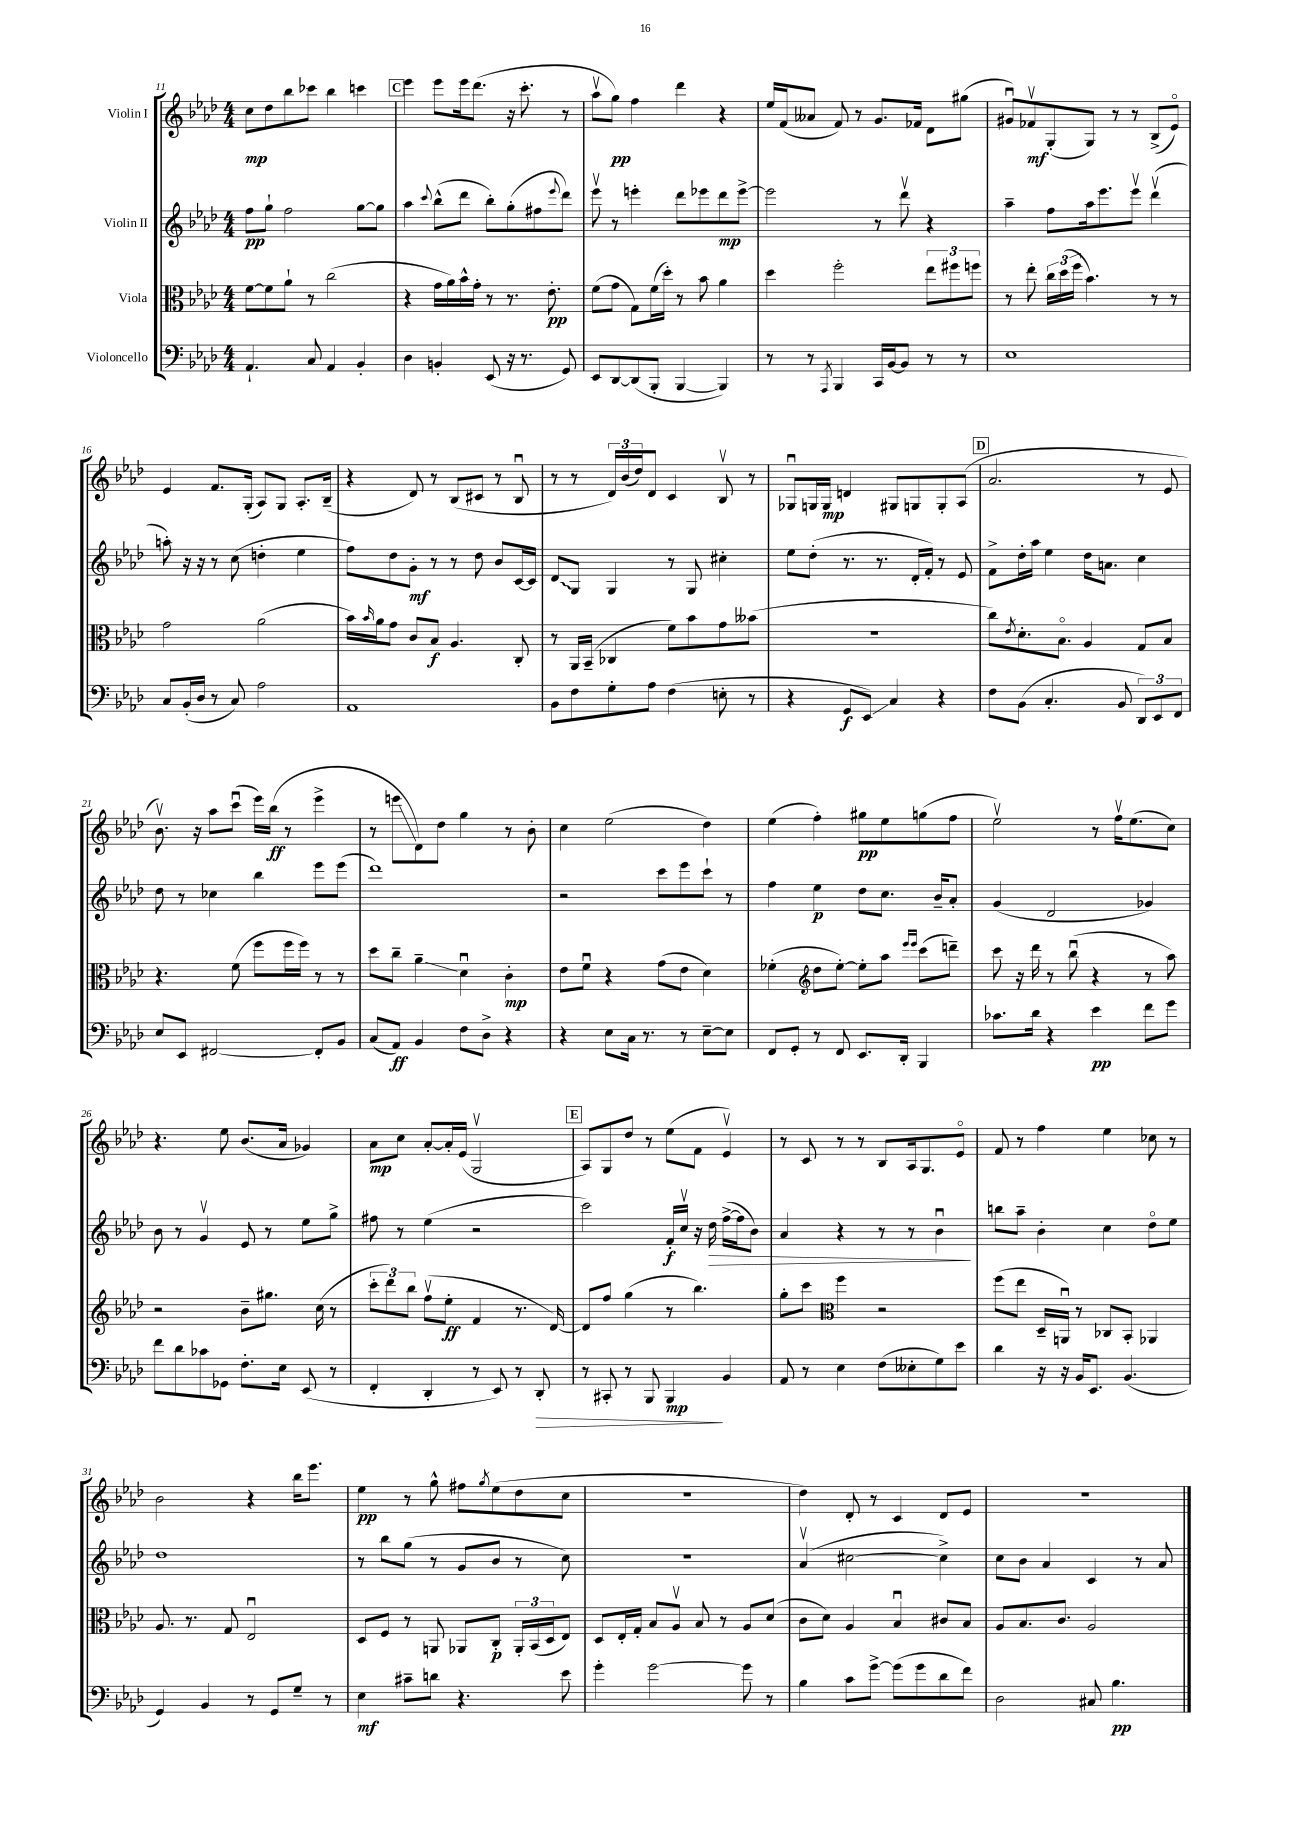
<<
\new StaffGroup <<
\new Staff = "s0" \with { instrumentName = "Violin I" } {
    \clef treble \key aes \major \numericTimeSignature \time 4/4
    c''8\mp des''8 bes''8 ces'''8 bes''4 c'''4 |
    \mark \markup { \box "C" } ees'''4 ees'''8 ees'''16 des'''8.( r16 c'''8.-. r8 |
    aes''8\upbow g''8\pp) f''4 des'''4 r4 |
    ees''16 f'16( aeses'8 f'8) r8 g'8. fes'16 des'8 gis''8( |
    gis'8\downbow) fes'8\upbow\mf g8-.( g8) r8 r8 bes8->( ees'8\flageolet) |
    ees'4 f'8. g16-.( aes8) g8 aes8.-. bes16--( |
    r4 des'8) r8 bes8( cis'8 r8 bes8\downbow |
    r8 r8 \tuplet 3/2 { des'16) bes'16( des''16) } des'8 c'4 bes8\upbow r8 |
    ges8\downbow g16 g16\mp d'4 gis8 g8 g8-. aes8( |
    \mark \markup { \box "D" } aes'2. r8 ees'8 |
    bes'8.\upbow) r16 aes''8 c'''8\downbow( ees'''16) bes''16\ff( r8 ees'''4-> |
    r8 e'''8\glissando des'8) des''8 g''4 r8 bes'8-. |
    c''4 ees''2( des''4) |
    ees''4( f''4-.) gis''8\pp ees''8 g''8( f''8 |
    ees''2\upbow) r8 f''16\upbow ees''8.( c''8) |
    r4. ees''8 bes'8.( aes'16 ges'4) |
    aes'8\mp c''8 aes'8~-. aes'16-. ees'16( g2\upbow |
    \mark \markup { \box "E" } aes8) g8 des''8 r8 ees''8( f'8 ees'4\upbow) |
    r8 c'8 r8 r8 bes8 aes16 g8. ees'8\flageolet |
    f'8 r8 f''4 ees''4 ces''8 r8 |
    bes'2 r4 bes''16 ees'''8. |
    ees''4\pp r8 g''8-^ fis''8 \acciaccatura { g''8 } ees''8( des''8 c''8 |
    R1 |
    des''4) des'8-. r8 c'4 des'8 ees'8 |
    R1 \bar "|." |
}
\new Staff = "s1" \with { instrumentName = "Violin II" } {
    \clef treble \key aes \major \numericTimeSignature \time 4/4
    f''8\pp g''8-! f''2 g''8~ g''8 |
    \mark \markup { \box "C" } aes''4 \appoggiatura { c'''8 } bes''8-^( des'''8 bes''8-.) g''8-.( fis''8 \appoggiatura { ees'''8 } des'''8) |
    ees'''8\upbow r8 e'''4-. des'''8 ees'''8 des'''8\mp ees'''8~-> |
    ees'''2 r8 des'''8\upbow r4 |
    aes''4-- f''8 aes''16 ees'''8. ees'''8\upbow des'''4\upbow( |
    a''8-.) r16 r16 r8 c''8( d''4-. ees''4 |
    f''8) des''8 g'8-.\mf r8 r8 des''8 bes'8 c'16~ c'16 |
    \once \override Glissando.style = #'zigzag des'8\glissando g8 g4 r8 g8 cis''4-. |
    ees''8 des''8-.( r8. r8. des'16-. f'16-.) r8 ees'8 |
    \mark \markup { \box "D" } f'8-> des''16-. aes''16 ees''4 des''16 a'8. c''4 |
    des''8 r8 ces''4 bes''4 ees'''8 ees'''8( |
    des'''1) |
    r2 c'''8 ees'''8 c'''8-! r8 |
    f''4 ees''4\p des''8 c''8. bes'16-- aes'8-. |
    g'4( des'2 ges'4) |
    bes'8 r8 g'4\upbow ees'8 r8 ees''8 g''8-> |
    fis''8 r8 ees''4( r2 |
    \mark \markup { \box "E" } c'''2) f'16-.\f c''16\upbow r16 des''16\> f''16~->( f''16 bes'8) |
    aes'4 r4 r8 r8 bes'4\downbow\! |
    b''8 aes''8-- bes'4-. c''4 des''8\flageolet ees''8 |
    des''1 |
    r8 bes''8 g''8( r8 g'8 bes'8 r8 c''8) |
    R1 |
    aes'4\upbow( cis''2~ cis''4->) |
    c''8 bes'8 aes'4 c'4 r8 aes'8 \bar "|." |
}
\new Staff = "s2" \with { instrumentName = "Viola" } {
    \clef alto \key aes \major \numericTimeSignature \time 4/4
    f'8~ f'8 aes'8-! r8 c''2( |
    \mark \markup { \box "C" } r4 g'16 aes'16) bes'16-^ g'16-. r8 r8. ees'8.-.\pp |
    f'8( g'8 g8) f'16( des''16-.) r8 bes'8 aes'4 |
    des''4 f''2-. \tuplet 3/2 { ees''8 fis''8 f''8 } |
    r8 ees''8-. \tuplet 3/2 { c''16 des''16( f''16 } bes'4.) r8 r8 |
    g'2 aes'2( |
    bes'16) \grace { bes'16 } aes'16 g'8 c'8 bes8\f aes4. c8-. |
    r8 aes,16 bes,16--( ces4 f'8) bes'8 g'8 beses'8( |
    r1 |
    \mark \markup { \box "D" } c''8) \acciaccatura { ees'8 } des'8.-. bes8.\flageolet aes4 g8 bes8 |
    r4. f'8( f''8 f''16 f''16) r8 r8 |
    des''8 c''8-- aes'4--\glissando des'4\downbow c'4-.\mp |
    ees'8 f'8\downbow r4 g'8( ees'8 des'4) |
    fes'4-.( \clef treble des''8 ees''8~-.) ees''8-. aes''8 \grace { ees'''16 ees'''16 } c'''8( d'''8--) |
    c'''8 r16 des'''16 r8 bes''8\downbow( r4 r8 aes''8) |
    r2 bes'8-- gis''8. c''16( r8 |
    \tuplet 3/2 { c'''8-. des'''8) bes''8 } f''8\upbow( ees''8-.\ff f'4 r8. des'16~) |
    \mark \markup { \box "E" } des'8 f''8 g''4( r8 bes''4.) |
    g''8-. c'''8 \clef alto f''4 r2 |
    f''8( ees''8 des16-- a,16\downbow) r8 ces8 bes,8-. aes,4 |
    aes8. r8. g8 ees2\downbow |
    des8 f8 r8 a,8 aes,8 c8-.\p \tuplet 3/2 { aes,16-. bes,16( des16 } ees8) |
    des8 ees16-. g16-. bes8 aes8\upbow bes8 r8 aes8 des'8( |
    c'8 des'8) aes4 bes4\downbow cis'8 bes8 |
    aes8 bes8. c'8. aes2 \bar "|." |
}
\new Staff = "s3" \with { instrumentName = "Violoncello" } {
    \clef bass \key aes \major \numericTimeSignature \time 4/4
    aes,4.-! c8 aes,4 bes,4-. |
    \mark \markup { \box "C" } des4 b,4-. ees,8( r16 r8. g,8) |
    ees,8 des,8~ des,8( bes,,8-. bes,,4~ bes,,4) |
    r8 r8 \acciaccatura { aes,,8 } bes,,4 c,16 bes,16~ bes,8 r8 r8 |
    ees1 |
    c8 bes,16-.( des16 r8 c8) aes2 |
    aes,1 |
    bes,8 f8 g8-. aes8 f4( e8-. r8 |
    r4 g,8\f ees,8\glissando) c4 r4 |
    \mark \markup { \box "D" } f8 bes,8( c4.-. bes,8 \tuplet 3/2 { des,8) ees,8 f,8 } |
    ees8 ees,8 fis,2~ fis,8-. bes,8 |
    c8( aes,8\ff) bes,4 f8 des8-> r4 |
    r4 ees8 c16 r8. r8 ees8~-- ees8 |
    f,8 g,8-. r8 f,8 ees,8. des,16-. bes,,4 |
    ces'8. des'16 r4 ees'4\pp f'8 g'8 |
    f'8 des'8 ces'8 ges,8 f8.-. ees16 ees,8( r8 |
    f,4-. des,4-. r8 ees,8) r8 des,8-.\> |
    \mark \markup { \box "E" } r8 cis,8-. r8 bes,,8 bes,,4\mp\! bes,4 |
    aes,8 r8 ees4 f8( eeses8-. g8) ees'8 |
    des'4 r16 r16 bes,16 ees,8. bes,4.( |
    g,4) bes,4 r8 g,8 g8-- r8 |
    ees4\mf cis'8-- d'8 r4. ees'8 |
    g'4-. g'2~ g'8 r8 |
    bes4 c'8 g'8~-> g'8( g'8 des'8 f'8) |
    des2 cis8 bes4.\pp \bar "|." |
}
>>
>>
\layout { \context { \Score currentBarNumber = #11 } }
